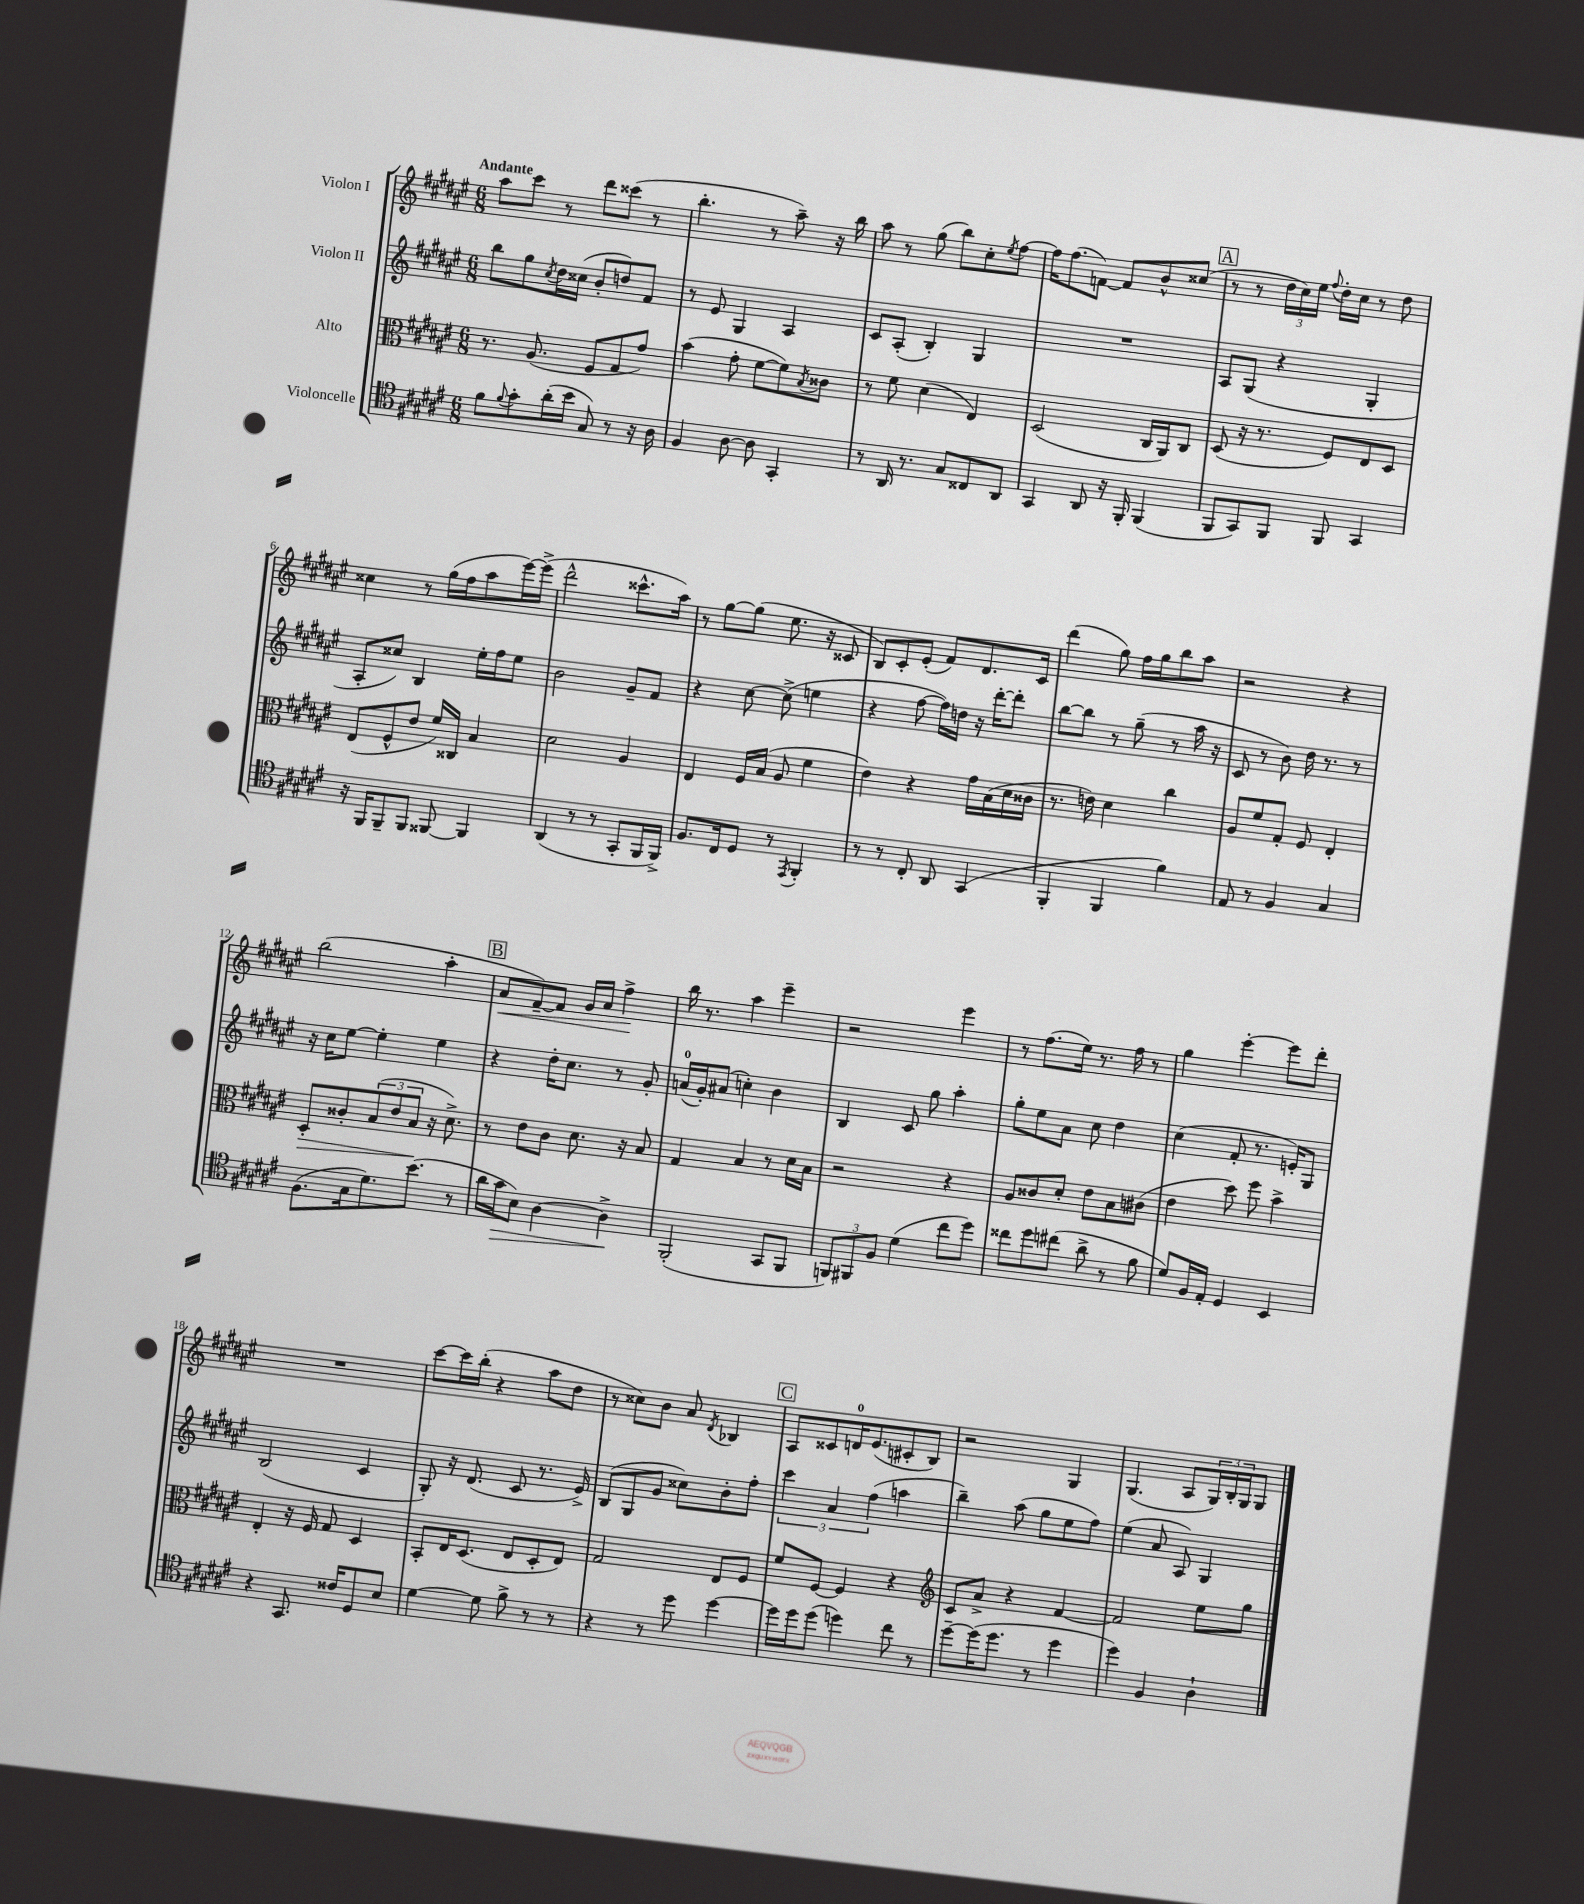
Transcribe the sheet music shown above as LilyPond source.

<<
\new StaffGroup <<
\new Staff = "s0" \with { instrumentName = "Violon I" } {
    \clef treble \key fis \major \numericTimeSignature \time 6/8 \tempo "Andante"
    ais''8 cis'''8 r8 dis'''8 cisis'''8( r8 |
    b''4.-. r8 ais''8--) r16 b''16 |
    ais''8 r8 gis''8( b''8) cis''8-. \acciaccatura { eis''8 } fis''8~ |
    fis''16 fis''8.( f'8~) f'8 b'8-^ cisis''8( |
    \mark \markup { \box "A" } r8 r8 \tuplet 3/2 { dis''16 cis''16) eis''16 } \appoggiatura { fis''8 } dis''16-. cis''16 r8 dis''8 |
    cisis''4 r8 gis''16( fis''16 ais''8 eis'''16~) eis'''16->( |
    dis'''2-^ cisis'''8.-^ ais''16) |
    r8 gis''8~ gis''8( eis''8. r16 cisis'8 |
    b8) cis'8-. eis'8-.( fis'8) dis'8. cis'16 |
    dis'''4( gis''8) fis''16 gis''16 b''8 ais''8 |
    r2 r4 |
    b''2( ais''4-. |
    \mark \markup { \box "B" } ais'8\< fis'8~--) fis'8 gis'16 ais'16 fis''4->\! |
    b''16 r8. ais''4 eis'''4-- |
    r2 eis'''4 |
    r8 fis''8.( eis''16) r8. fis''16 r8 |
    gis''4 eis'''4~-. eis'''8 dis'''8-. |
    R2. |
    cis'''8~ cis'''16 b''16-.( r4 ais''8 dis''8 |
    r8 cisis''8) b'8 ais'8 \acciaccatura { dis'8 } bes4 |
    \mark \markup { \box "C" } ais8 cisis'8 d'16-0 eis'8.( cis'8-. b8) |
    r2 gis4 |
    gis4.( ais8 \tuplet 3/2 { gis16) b16-. gis16 } gis8 \bar "|." |
}
\new Staff = "s1" \with { instrumentName = "Violon II" } {
    \clef treble \key fis \major \numericTimeSignature \time 6/8
    b''8 gis''8 \acciaccatura { cis''8 } dis''16 cisis''16( b'8-. d''8) fis'8 |
    r8 eis'8 gis4 ais4 |
    cis'8 ais8-.( b4-.) gis4 |
    R2. |
    \mark \markup { \box "A" } ais8 gis8( r4 gis4-. |
    ais8-. cisis''8) b4 eis''16-. fis''16 eis''8 |
    b'2 gis'8-- fis'8 |
    r4 cis''8~ cis''8->( e''4 |
    r4 fis''8~ fis''16) d''16 r16 dis'''16~-. dis'''8-. |
    b''8~ b''8 r8 gis''8--( r8 ais''16 r16 |
    cis'8 r8 b'8) dis''16 r8. r8 |
    r16 cis''16 eis''8~ eis''4-. eis''4 |
    \mark \markup { \box "B" } r4 dis''16-. cis''8. r8 gis'8-. |
    a'16-0( gis'16-.) ais'8( c''4-.) b'4 |
    b4 cis'8 gis''8 ais''4-. |
    gis''8-. eis''8 ais'8 cis''8 dis''4 |
    cis''4( fis'8-. r8. e'16-.) gis8 |
    b2( cis'4 |
    gis8-.) r16 dis'8.( cis'8 r8. eis'16->) |
    b8( gis8 gis'8 cisis''8) b'8-. fis''8-. |
    \mark \markup { \box "C" } \tuplet 3/2 { cis'''4 ais'4 fis''4( } a''4 |
    b''4--) ais''8( gis''8 eis''8 fis''8) |
    eis''4( ais'8 ais8) gis4 \bar "|." |
}
\new Staff = "s2" \with { instrumentName = "Alto" } {
    \clef alto \key fis \major \numericTimeSignature \time 6/8
    r8. ais8.( fis8 gis8 gis'8) |
    b'4( gis'8-. fis'8~ fis'8) \acciaccatura { b8 } cisis'8 |
    r8 fis'8 dis'4( eis4) |
    dis2( cis16 ais,16) cis8 |
    \mark \markup { \box "A" } dis8( r16 r8. fis8) eis8 dis8 |
    eis8( fis8-^ eis'8 fis'16) cisis16 b4 |
    dis'2 ais4 |
    eis4 fis16 b16( ais8 fis'4 |
    eis'4) r4 gis'16 b16( dis'16 cisis'16 |
    r8. e'16) dis'4 cis''4 |
    ais8 fis'8 gis8-. fis8 eis4-. |
    dis8-.\> cisis'8-. \tuplet 3/2 { b8( eis'8 b8\! } r16 dis'8.->) |
    \mark \markup { \box "B" } r8 eis'8 cis'8 dis'8. r16 b8 |
    gis4 b4 r8 dis'16 b16 |
    r2 r4 |
    ais8 cisis'8 dis'8-. eis'8 b8 cis'8( |
    eis'4 dis''8) fis''8 b'4-> |
    eis4-. r16 fis16 gis8 dis4 |
    b,8-. eis16 dis8.( eis8 dis8-. eis8) |
    gis2 eis8 fis8 |
    \mark \markup { \box "C" } fis'8 fis8~ fis4 r4 |
    \clef treble cis'8 ais'8-> r4 fis'4~ |
    fis'2 eis''8 gis''8 \bar "|." |
}
\new Staff = "s3" \with { instrumentName = "Violoncelle" } {
    \clef tenor \key fis \major \numericTimeSignature \time 6/8
    fis'8 \appoggiatura { fis'8 } gis'8-. ais'16-.( b'16 gis8) r8 r16 ais16 |
    fis4 ais8~ ais8 gis,4-. |
    r8 ais,16 r8. gis8 cisis8 ais,8 |
    gis,4 ais,8 r16 fis,16-. fis,4( |
    \mark \markup { \box "A" } fis,8 gis,8) fis,8 fis,8 gis,4 |
    r16 fis,16 fis,8-- fis,8 fisis,8~ fisis,4 |
    ais,4( r8 r8 gis,8-. fis,16 fis,16->) |
    fis8. cis16 dis8 r8 \acciaccatura { eis,8 } fis,4-. |
    r8 r8 cis8-. ais,8 gis,4( |
    fis,4-. fis,4 fis'4) |
    eis8 r8 fis4 gis4 |
    fis8.( gis16 dis'8.) b'8.( r8 |
    \mark \markup { \box "B" } ais'16 gis'16\> b8) ais4~ ais4->\! |
    fis,2-.( gis,8 fis,8 |
    \tuplet 3/2 { f,8) fis,8 fis8 } dis'4( cis''8 dis''8) |
    cisis''8 dis''8 cis''8( ais'8-> r8 fis'8 |
    dis'8) fis16 eis16-. dis4 b,4 |
    r4 gis,8. cisis'16 dis8 b8 |
    dis'4~ dis'8 fis'8-> r8 r8 |
    r4 r8 dis''8 dis''4~ |
    \mark \markup { \box "C" } dis''16 dis''16 dis''8( d''4) cis''8 r8 |
    dis''8~-- dis''16( dis''8. r8 dis''4 |
    dis''4) fis4 ais4-! \bar "|." |
}
>>
>>
